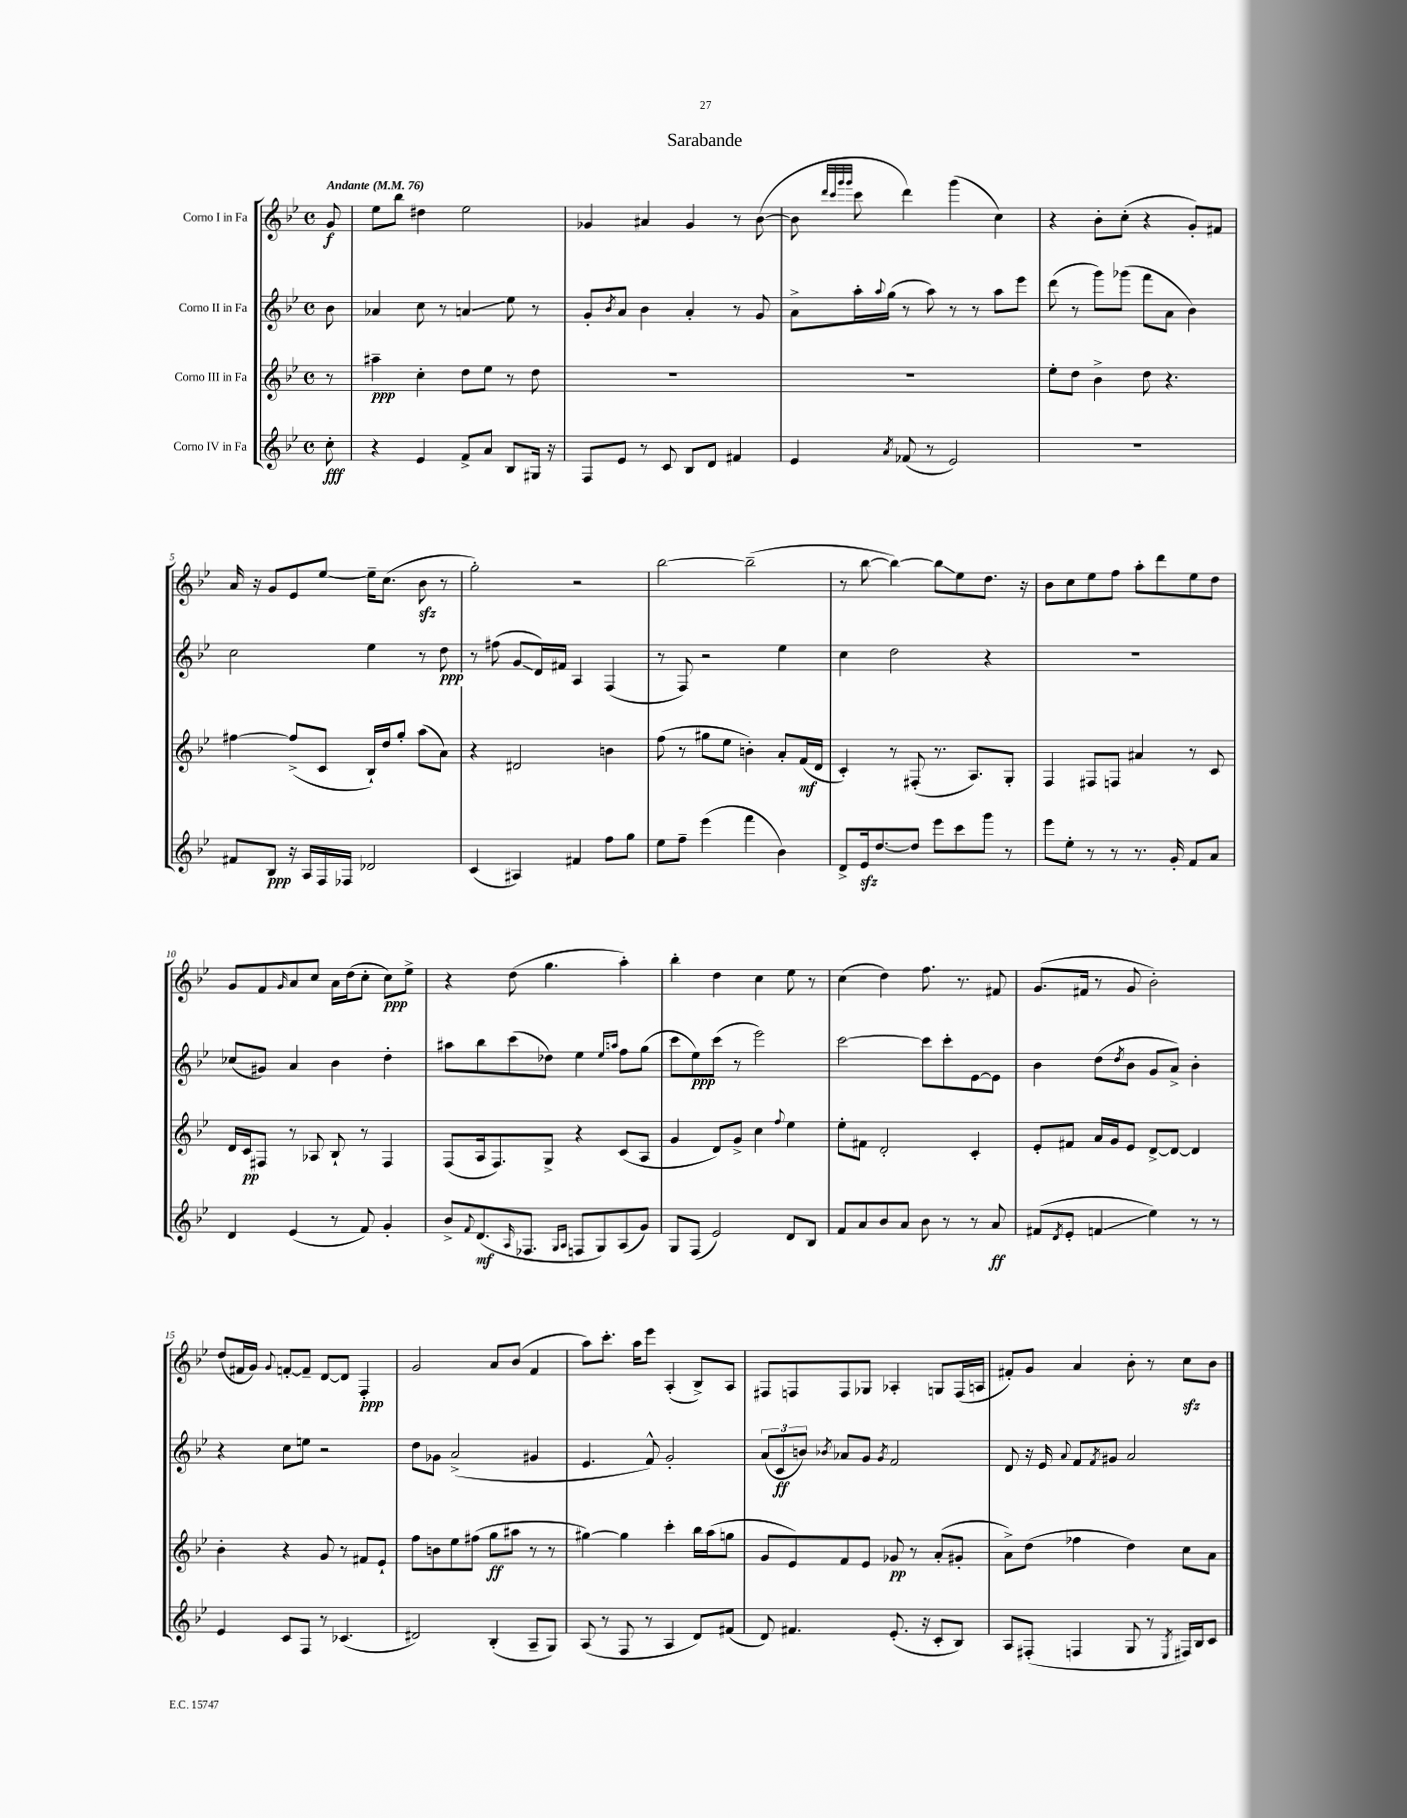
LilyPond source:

\header { title = "Sarabande" }
<<
\new StaffGroup <<
\new Staff = "s0" \with { instrumentName = "Corno I in Fa" } {
    \clef treble \key bes \major \defaultTimeSignature \time 4/4 \partial 8 \tempo "Andante" 4 = 76
    g'8\f |
    ees''8 bes''8 dis''4 ees''2 |
    ges'4 ais'4 ges'4 r8 bes'8~( |
    bes'8 \grace { d'''32 c'''32 g'''32 g'''32 } c'''8 d'''4) g'''4( c''4) |
    r4 bes'8-. c''8-.( r4 g'8-.) fis'8 |
    a'16 r16 g'8 ees'8 ees''8~ ees''16-- c''8.( bes'8\sfz r8 |
    g''2-.) r2 |
    bes''2~ bes''2--( |
    r8 bes''8~ bes''4~) bes''8\glissando ees''8 d''8. r16 |
    bes'8 c''8 ees''8 f''8 a''8-. d'''8 ees''8 d''8 |
    g'8 f'8 \grace { g'16 } a'8 c''8 a'16 d''16( c''8-. c''8\ppp) ees''8-> |
    r4 d''8( g''4. a''4-.) |
    bes''4-. d''4 c''4 ees''8 r8 |
    c''4( d''4) f''8. r8. fis'8 |
    g'8.( fis'16 r8 g'8 bes'2-.) |
    d''8( fis'16 g'16) \appoggiatura { g'8 } f'8~-. f'8-- d'8~ d'8 f4-.\ppp |
    g'2 a'8 bes'8( f'4 |
    a''8) c'''8.-. a''16 ees'''8 a4-.( bes8->) a8 |
    fis8 f8 f8 ges8 aes4-. g8 f16( a16 |
    fis'8-.) g'8 a'4 bes'8-. r8 c''8\sfz bes'8 \bar "|." |
}
\new Staff = "s1" \with { instrumentName = "Corno II in Fa" } {
    \clef treble \key bes \major \defaultTimeSignature \time 4/4 \partial 8
    bes'8 |
    aes'4 c''8 r8 a'4\glissando ees''8 r8 |
    g'8-. \acciaccatura { bes'8 } a'8 bes'4 a'4-. r8 g'8 |
    a'8-> a''16-. \appoggiatura { a''8 } g''16( r8 a''8) r8 r8 a''8 ees'''8 |
    d'''8( r8 g'''8) ges'''8( f'''8 a'8 bes'4) |
    c''2 ees''4 r8 d''8\ppp |
    r8 fis''8( g'8\glissando d'16) fis'16 a4 f4( |
    r8 f8) r2 ees''4 |
    c''4 d''2 r4 |
    R1 |
    ces''8( gis'8) a'4 bes'4 d''4-. |
    ais''8 bes''8 c'''8( des''8) ees''4 \grace { ees''16 a''16 } f''8 g''8( |
    c'''8 ees''8\ppp) c'''8( r8 ees'''2) |
    c'''2~ c'''8 c'''8-. ees'8~ ees'8 |
    bes'4 d''8( \acciaccatura { d''8 } bes'8 g'8 a'8->) bes'4-. |
    r4 c''8 e''8 r2 |
    d''8 ges'8 a'2->( gis'4 |
    ees'4. f'8-^) g'2-. |
    \tuplet 3/2 { a'8( c'8\ff b'8) } \acciaccatura { bes'8 } aes'8 g'8 \acciaccatura { g'8 } f'2 |
    d'8 r16 ees'16 \appoggiatura { a'8 } f'8 \acciaccatura { f'8 } gis'8 a'2 \bar "|." |
}
\new Staff = "s2" \with { instrumentName = "Corno III in Fa" } {
    \clef treble \key bes \major \defaultTimeSignature \time 4/4 \partial 8
    r8 |
    ais''4--\ppp c''4-. d''8 ees''8 r8 d''8 |
    R1 |
    R1 |
    ees''8-. d''8 bes'4-> d''8 r4. |
    fis''4~ fis''8->( c'8 bes16-!) d''16 g''8-. a''8( a'8) |
    r4 dis'2 b'4 |
    f''8( r8 gis''8 ees''8 b'4-.) a'8-. f'16\mf( d'16 |
    c'4-.) r8 fis8-.( r8. a8.) g8-. |
    f4 fis8 f8 ais'4 r8 c'8 |
    d'16 c'16\pp fis8 r8 aes8 bes8-! r8 fis4 |
    f8( a16 f8.) g8-> r4 c'8( a8 |
    g'4 d'8) g'8-> c''4 \appoggiatura { f''8 } ees''4 |
    ees''8-. fis'8 d'2-. c'4-. |
    ees'8-. fis'8 a'16 g'16 ees'8 d'8~-> d'8~ d'4 |
    bes'4-. r4 g'8 r8 fis'8 ees'8-! |
    f''8 b'8 ees''8 fis''8( g''8\ff ais''8 r8 r8 |
    gis''4~) gis''4 c'''4-. bes''16 a''16( g''8 |
    g'8 ees'8) f'8 ees'8 ges'8\pp r8 a'8-.( gis'8-. |
    a'8->) d''8( fes''4 d''4) c''8 a'8 \bar "|." |
}
\new Staff = "s3" \with { instrumentName = "Corno IV in Fa" } {
    \clef treble \key bes \major \defaultTimeSignature \time 4/4 \partial 8
    c''8-.\fff |
    r4 ees'4 f'8-> a'8 bes8 gis16 r16 |
    f8 ees'8 r8 c'8 bes8 d'8 fis'4 |
    ees'4 \acciaccatura { a'8 } fes'8( r8 ees'2) |
    R1 |
    fis'8 bes8\ppp r16 a16 f16 fes16 des'2 |
    c'4( ais4) fis'4 f''8 g''8 |
    ees''8 f''8-- ees'''4( f'''4 bes'4) |
    d'8-> ees'16\sfz d''8.~ d''8 ees'''8 c'''8 g'''8 r8 |
    ees'''8 ees''8-. r8 r8 r8. g'16-. f'8 a'8 |
    d'4 ees'4( r8 f'8) g'4-. |
    bes'8-> \appoggiatura { f'8 } d'8.\mf( \grace { a16 } fes8. \grace { g16 a16 } f8 g8) a8( g'8) |
    g8 f8( ees'2) d'8 bes8 |
    f'8 a'8 bes'8 a'8 bes'8 r8 r8 a'8\ff |
    fis'8( \acciaccatura { d'8 } ees'8-. f'4\glissando ees''4) r8 r8 |
    ees'4 c'8 f8 r8 ces'4.( |
    dis'2) bes4-.( a8-- g8) |
    a8( r8 f8 r8 a4 d'8) fis'8( |
    d'8) fis'4. ees'8.-.( r16 c'8-. bes8) |
    a8 fis8-.( f4 g8 r8 \acciaccatura { ees8 } fis16) bes16 c'8 \bar "|." |
}
>>
>>
